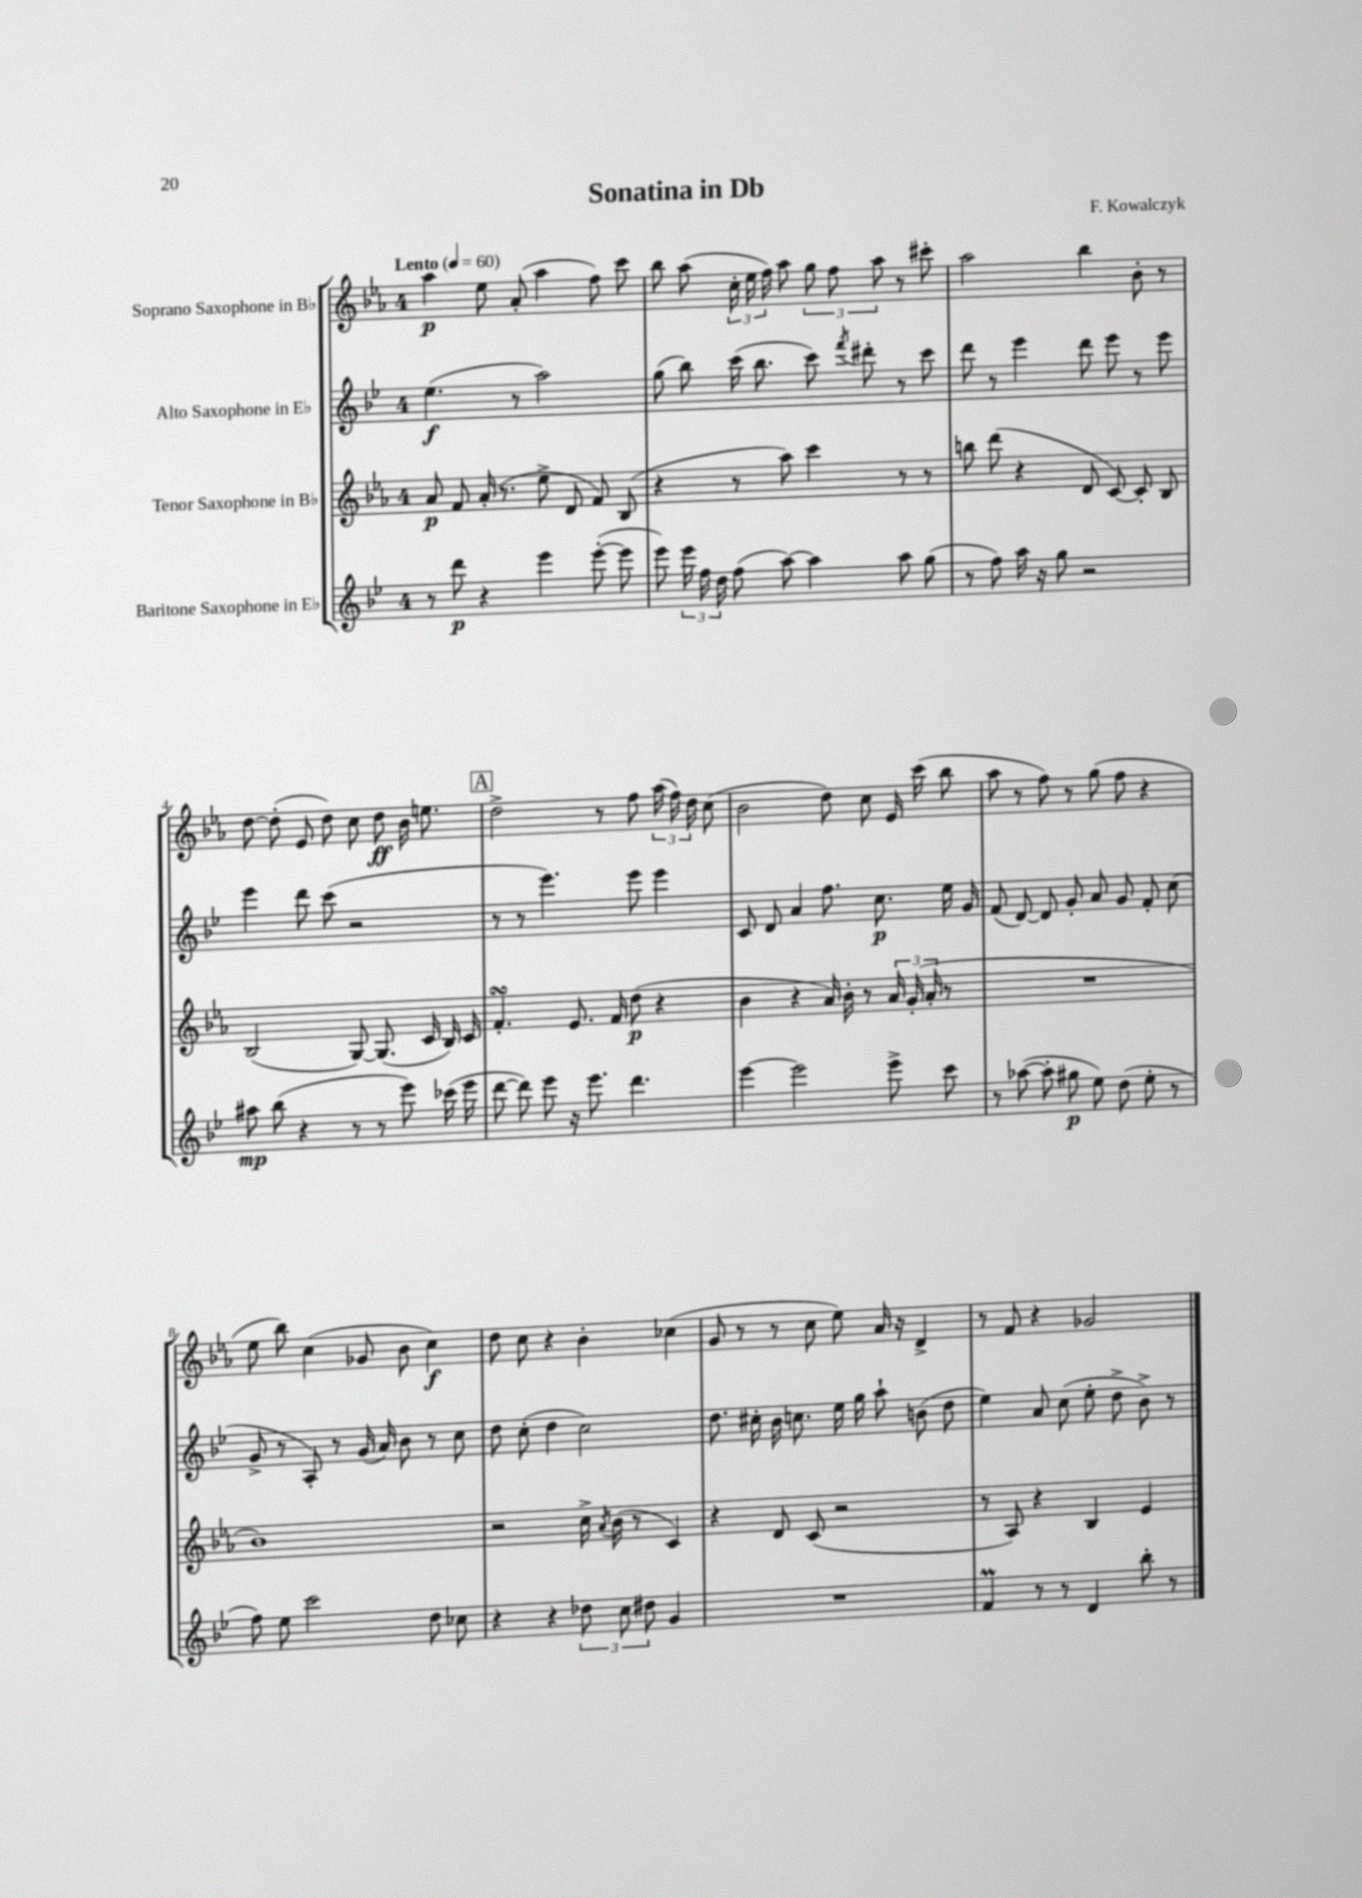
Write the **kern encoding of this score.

**kern	**dynam	**kern	**dynam	**kern	**dynam	**kern	**dynam
*part4	*part4	*part3	*part3	*part2	*part2	*part1	*part1
*staff4	*staff4	*staff3	*staff3	*staff2	*staff2	*staff1	*staff1
*I"Baritone Saxophone in E♭	*	*I"Tenor Saxophone in B♭	*	*I"Alto Saxophone in E♭	*	*I"Soprano Saxophone in B♭	*
*clefG2	*	*clefG2	*	*clefG2	*	*clefG2	*
*k[b-e-]	*	*k[b-e-a-]	*	*k[b-e-]	*	*k[b-e-a-]	*
*M4/4	*	*M4/4	*	*M4/4	*	*M4/4	*
*MM60	*	*MM60	*	*MM60	*	*MM60	*
=1	=1	=1	=1	=1	=1	=1	=1
!	!	!	!	!	!	!LO:TX:a:B:t=Lento	!
8r	.	8a-/	p	(4.ee-\	f	4aa-\	p
8ddd\	p	8f/	.	.	.	.	.
4r	.	(16a-'/	.	.	.	8ee-\	.
.	.	8.r	.	.	.	.	.
.	.	.	.	8r	.	(8a-'/	.
4eee-\	.	8ee-^\	.	2aa\)	.	4aa-\	.
.	.	8d/	.	.	.	.	.
([8eee-'\	.	8f/)	.	.	.	8ff\)	.
8eee-\]	.	(8B-/	.	.	.	8ccc\	.
=2	=2	=2	=2	=2	=2	=2	=2
8eee-\)	.	4r	.	(8gg\	.	8bb-\	.
24eee-\	.	.	.	8bb-\)	.	(8aa-\	.
24ff\	.	.	.	.	.	.	.
24dd\	.	.	.	.	.	.	.
(8ff\	.	8r	.	(16ccc\	.	24cc'\	.
.	.	.	.	.	.	24ee-\	.
.	.	.	.	8.bb-\	.	.	.
.	.	.	.	.	.	24ff\)	.
[8aa\)	.	8aa-\)	.	.	.	8aa-\	.
4aa\]	.	4ccc\	.	8ccc\)	.	12gg\	.
.	.	.	.	.	.	12ff\	.
.	.	.	.	8qfff/	.	.	.
.	.	.	.	8ddd#X'\	.	.	.
.	.	.	.	.	.	12aa-\	.
8aa\	.	8r	.	8r	.	8r	.
(8gg\	.	8r	.	8ccc\	.	8ccc#X'\	.
=3	=3	=3	=3	=3	=3	=3	=3
8r	.	8bbn\	.	8ddd\	.	2aa-\	.
8ff\)	.	(8ddd\	.	8r	.	.	.
16aa\	.	4r	.	4eee-\	.	.	.
16r	.	.	.	.	.	.	.
8gg\	.	.	.	.	.	.	.
2r	.	8d/	.	8ddd\	.	4bb-\	.
.	.	[8c/)	.	8eee-\	.	.	.
.	.	8c'/]	.	8r	.	8b-'\	.
.	.	8B-/	.	8eee-\	.	8r	.
!!LO:LB:g=z
=4	=4	=4	=4	=4	=4	=4	=4
8aa#X\	mp	(2B-/	.	4eee-\	.	[8dd\	.
(8bb-\	.	.	.	.	.	(8dd'\]	.
4r	.	.	.	8ddd\	.	8e-/	.
.	.	.	.	(8ccc\	.	8dd\)	.
8r	.	[8G/)	.	2r	.	8cc\	.
8r	.	(8.G/]	.	.	.	8dd\	ff
8eee-\)	.	.	.	.	.	16b-\	.
.	.	16c/	.	.	.	8.een\	.
(16ccc-X\	.	16B-/)	.	.	.	.	.
16eee-\	.	16c/	.	.	.	.	.
!!LO:REH:place=s1:t=A
=5	=5	=5	=5	=5	=5	=5	=5
[8ddd\	.	4.fsSSS'/	.	8r	.	2dd^\	.
8ddd\])	.	.	.	8r	.	.	.
8eee-\	.	.	.	4.eee-\)	.	.	.
16r	.	8.e-/	.	.	.	.	.
8.eee-\	.	.	.	.	.	.	.
.	.	.	.	.	.	8r	.
.	.	16f/	.	.	.	.	.
4.ddd\	.	(8dd\	p	8eee-\	.	8ff\	.
.	.	4r	.	4eee-\	.	(24aa-\	.
.	.	.	.	.	.	24ff\)	.
.	.	.	.	.	.	24dd\	.
.	.	.	.	.	.	(8cc\	.
=6	=6	=6	=6	=6	=6	=6	=6
[4eee-\	.	4b-\	.	8c/	.	2b-\	.
.	.	.	.	8d/	.	.	.
2eee-\]	.	4r	.	4a/	.	.	.
.	.	16a-/)	.	8.ff\	.	8dd\)	.
.	.	16b-'\	.	.	.	.	.
.	.	8r	.	.	.	8cc\	.
.	.	.	.	8.cc\	p	.	.
8eee-^\	.	24a-/	.	.	.	16e-/	.
.	.	(24g'/	.	.	.	.	.
.	.	.	.	.	.	(16ccc\	.
.	.	24a-'/	.	.	.	.	.
8ccc\	.	8r	.	16ee-\	.	8bb-\	.
.	.	.	.	16g/	.	.	.
=7	=7	=7	=7	=7	=7	=7	=7
8r	.	1r	.	(8f/	.	8aa-\	.
([8aa-X\	.	.	.	[8d/)	.	8r	.
8aa-'\]	.	.	.	8d/]	.	8ff\)	.
8gg#X\	p	.	.	8g'/	.	8r	.
8ee-\)	.	.	.	8a/	.	(8gg\	.
(8dd\	.	.	.	8g/	.	8ff\	.
8ee-'\	.	.	.	8f'/	.	4r	.
8r	.	.	.	(8cc\	.	.	.
!!LO:LB:g=z
=8	=8	=8	=8	=8	=8	=8	=8
8ff\)	.	1b-)	.	8g^/	.	8ee-\	.
8ee-\	.	.	.	8r	.	8bb-\)	.
2ccc\	.	.	.	8A'/)	.	(4cc\	.
.	.	.	.	8r	.	.	.
.	.	.	.	(16g/	.	8g-X/	.
.	.	.	.	16a/)	.	.	.
.	.	.	.	8b-\	.	8b-\	.
8dd\	.	.	.	8r	.	4cc\)	f
8cc-X\	.	.	.	8cc\	.	.	.
=9	=9	=9	=9	=9	=9	=9	=9
4r	.	2r	.	8dd\	.	8dd\	.
.	.	.	.	(8cc'\	.	8cc\	.
4r	.	.	.	4dd\	.	4r	.
12dd-X\	.	16cc^\	.	2cc\)	.	4b-'\	.
.	.	8qa-/	.	.	.	.	.
.	.	(16b-\	.	.	.	.	.
12cc\	.	.	.	.	.	.	.
.	.	8r	.	.	.	.	.
12dd#X\	.	.	.	.	.	.	.
4g/	.	4c/)	.	.	.	(4cc-X\	.
=10	=10	=10	=10	=10	=10	=10	=10
1r	.	4r	.	8.dd\	.	8g/	.
.	.	.	.	.	.	8r	.
.	.	.	.	16cc#X'\	.	.	.
.	.	8d/	.	16b-\	.	8r	.
.	.	.	.	8.ccn\	.	.	.
.	.	(8c/	.	.	.	8cc\	.
.	.	2r	.	16ee-\	.	8ee-\)	.
.	.	.	.	16gg\	.	.	.
.	.	.	.	8aa`\	.	16a-/	.
.	.	.	.	.	.	16r	.
.	.	.	.	(8bn\	.	4d^/	.
.	.	.	.	8dd\	.	.	.
=11	=11	=11	=11	=11	=11	=11	=11
4fM/	.	8r	.	4ee-\)	.	8r	.
.	.	8A-/)	.	.	.	8f/	.
8r	.	4r	.	8a/	.	4r	.
8r	.	.	.	(8cc\	.	.	.
4d/	.	4B-/	.	8ee-'\	.	2g-X/	.
.	.	.	.	8dd^\	.	.	.
8bb-'\	.	4e-/	.	8b-^\)	.	.	.
8r	.	.	.	8r	.	.	.
==	==	==	==	==	==	==	==
*-	*-	*-	*-	*-	*-	*-	*-
